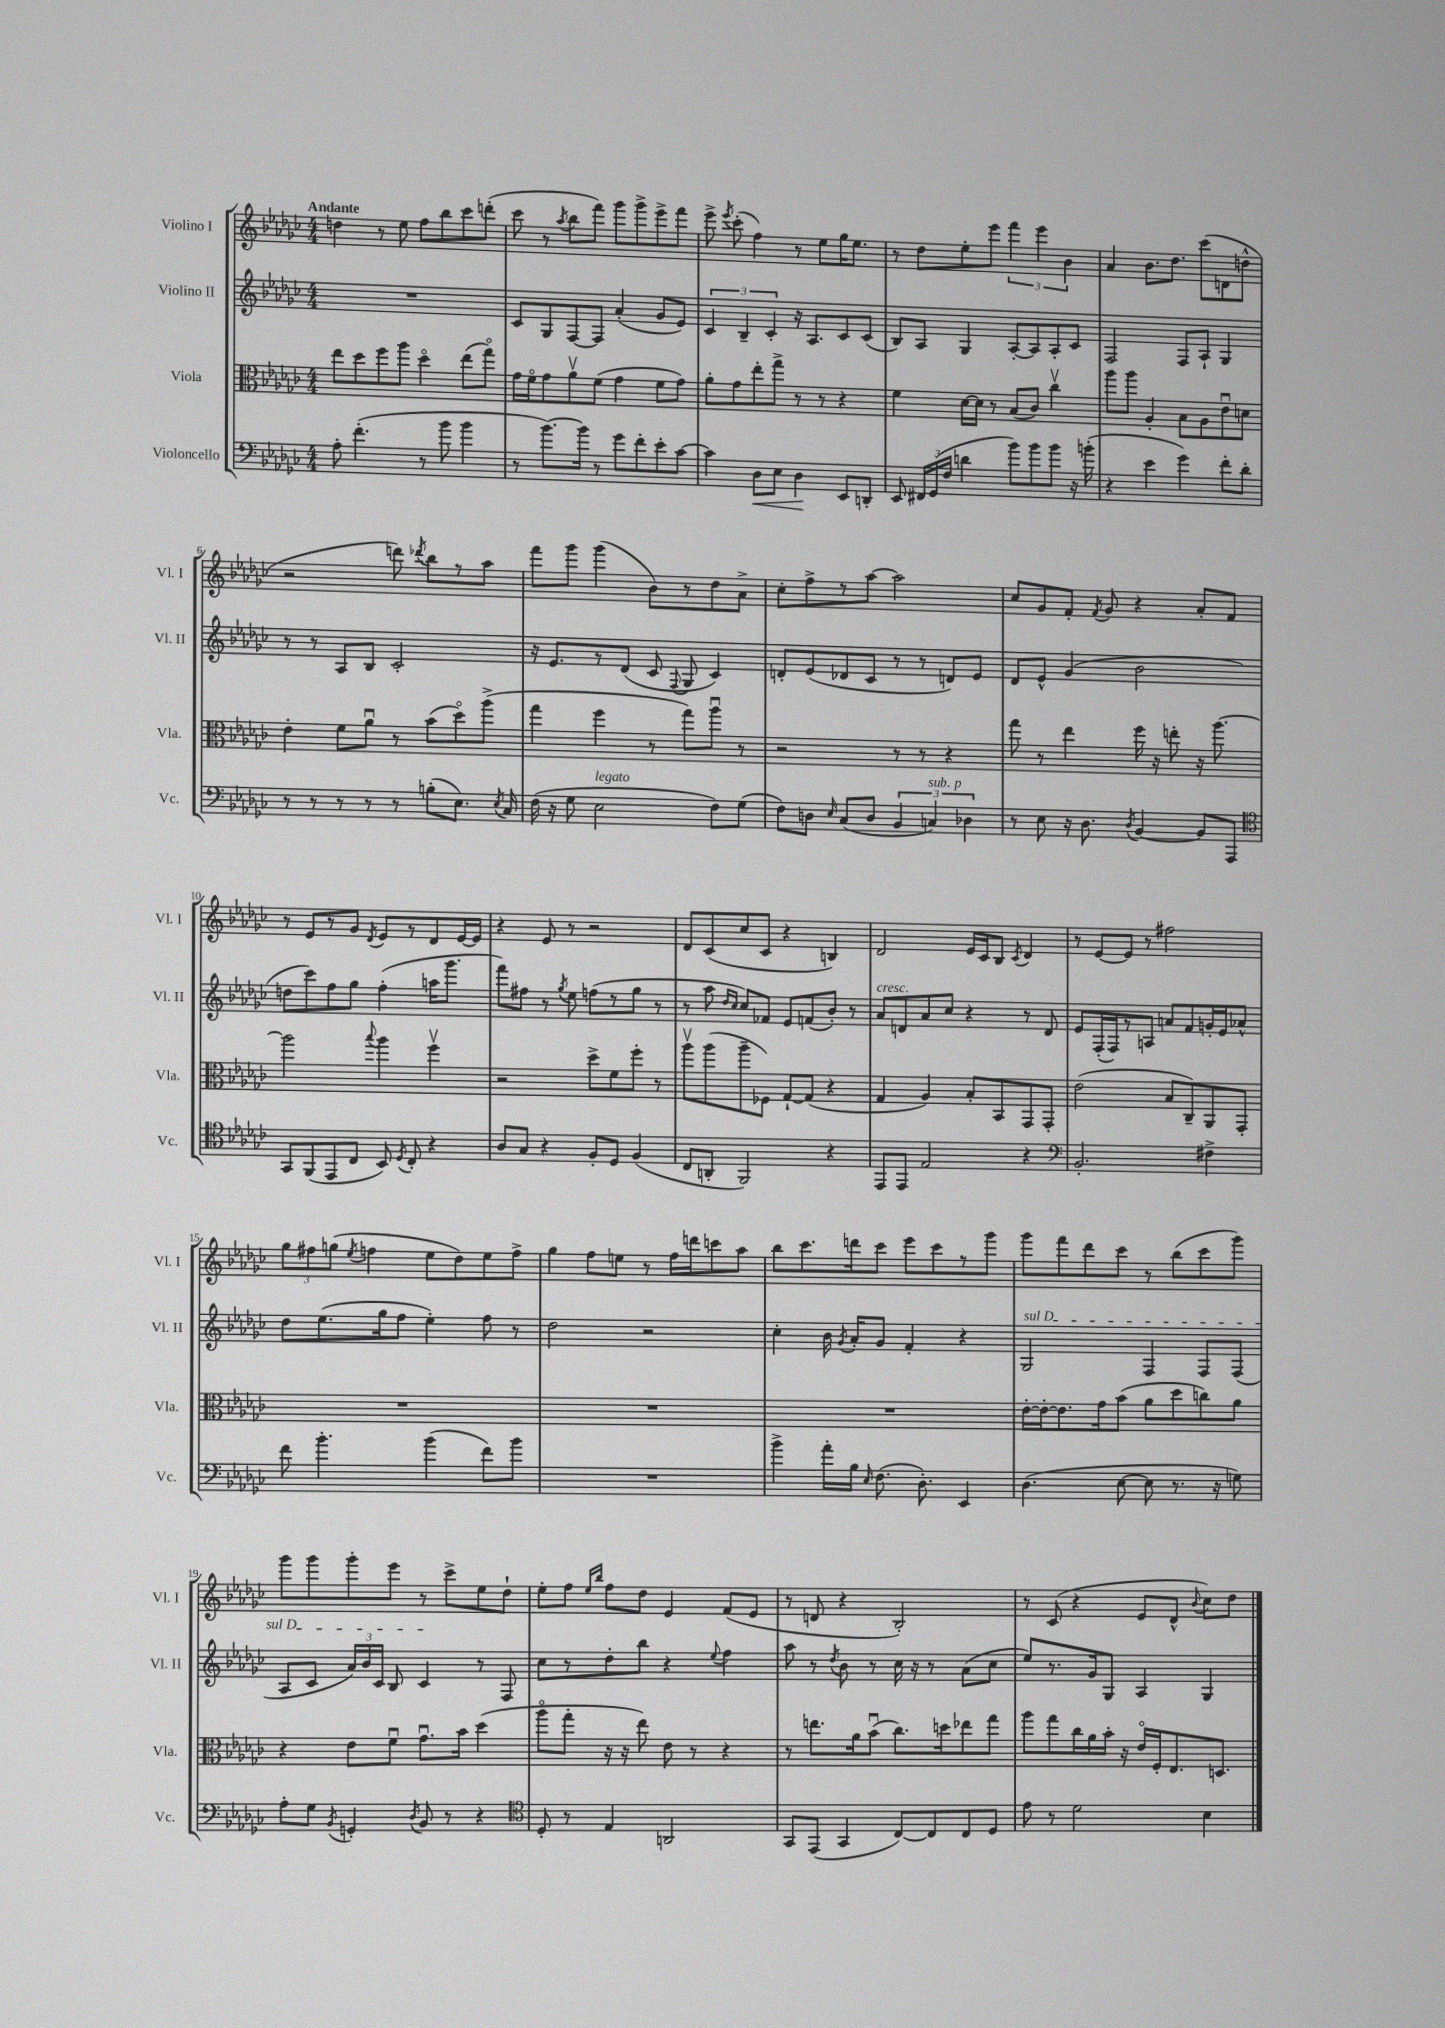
<<
\new StaffGroup <<
\new Staff = "s0" \with { instrumentName = "Violino I" shortInstrumentName = "Vl. I" } {
    \clef treble \key ges \major \numericTimeSignature \time 4/4 \tempo "Andante"
    \autoBeamOff d''4 r8 ees''8 f''8[ bes''8 ces'''8 d'''8]-.( |
    ces'''8 r8 \acciaccatura { aes''8 } bes''8[ f'''8]) ges'''8[ ges'''8-> ees'''8-> f'''8] |
    ees'''8-> \acciaccatura { ees'''8 } ces'''8-.( f''4) r8 ees''8[ ges''16 ees''8.] |
    r8 des''8[ ees''8-. ees'''8] \tuplet 3/2 { f'''4 ees'''4 bes'4 } |
    aes'4 bes'8.[ des''8.] ces'''8[( d'8 d''8]-^ |
    r2 d'''8) \acciaccatura { des'''8 } bes''8[ r8 aes''8] |
    f'''8[ ges'''8] ges'''4( bes'8[) r8 des''8 aes'8]-> |
    ces''8[-. f''8-> r8 aes''8]~ aes''2 |
    ces''8[ ges'8 f'8]-. \acciaccatura { f'8 } ges'8 r4 aes'8[-. f'8] |
    r8 ees'8[ r8 ges'8] \acciaccatura { des'8 } ees'8[ r8 des'8 ees'16~ ees'16] |
    r4 ees'8 r8 r2 |
    des'8[ ces'8( ces''8 ces'8] r4 b4) |
    des'2 ees'16[ ces'16 bes8] \acciaccatura { ces'8 } des'4 |
    r8 ees'8[~ ees'8] r8 fis''2 |
    \tuplet 3/2 { ges''8[ fis''8 g''8]( } \acciaccatura { ees''8 } f''4 ees''8[ des''8) ees''8 f''8]-> |
    ges''4 f''8[ e''8] r8 f''16[ d'''16 c'''8 aes''8] |
    bes''8[ ces'''8. d'''16 ces'''8] ees'''8[ ces'''8 r8 ges'''8] |
    ges'''8[ f'''8 des'''8 ces'''8] r8 bes''8[( ces'''8 ges'''8]) |
    ges'''8[ ges'''8 ges'''8-. ees'''8] r8 ces'''8[-> ees''8 des''8]-! |
    ees''8[-. f''8] \grace { ees''16[ bes''16] } f''8[ des''8] ees'4 f'8[( ees'8] |
    r8 d'8 r4 bes2-.) |
    r8 ces'8( r4 ees'8[ des'8]-^ \appoggiatura { bes'8 } ces''8[) des''8] \bar "|." |
}
\new Staff = "s1" \with { instrumentName = "Violino II" shortInstrumentName = "Vl. II" } {
    \clef treble \key ges \major \numericTimeSignature \time 4/4
    \autoBeamOff R1 |
    ces'8[ ges8 f8~ f8] aes'4-.( ges'8[ ees'8]) |
    \tuplet 3/2 { ces'4 bes4-- ces'4-. } r16 aes8.[ ces'8 ces'8]( |
    bes8[) aes8] ges4 aes8[~-. aes8 aes8-. ces'8] |
    f2 f8[ aes8]-! ges4 |
    r8 r8 aes8[ bes8] ces'2-. |
    r16 ees'8.[ r8 des'8]( ces'8 \appoggiatura { f8 } ges8 ces'4) |
    d'8[-. ees'8( des'8 ces'8] r8 r8 d'8[) ees'8] |
    des'8[ ees'8]-^ ges'4( bes'2 |
    d''8[ ces'''8) f''8 ges''8] f''4-.( a''16[ ges'''8.] |
    f'''8[) fis''8] r8 \acciaccatura { ges''8 } ees''8 f''8[( r8 ges''8] r8 |
    r8 aes''8 \grace { des''16[ ces''16] } ces''8[) fes'8] ees'8[ f'8( bes'8]-.) r8 |
    aes'8[^\markup { \italic "cresc." } d'8 aes'8 ces''8] r4 r8 d'8 |
    ees'8[ f16-.( f16) r8 a8] a'8[ f'8 g'16-. ees'16 aes'8]-^ |
    des''8[ ees''8.( ges''16 f''8] ees''4-.) f''8 r8 |
    des''2 r2 |
    ces''4-. bes'16 \acciaccatura { ges'8 } aes'16[-. ges'8] f'4-. r4 |
    \once \override TextSpanner.bound-details.left.text = \markup { \italic "sul D" } ges2\startTextSpan f4 f8[ f8]( |
    aes8[ ces'8] \tuplet 3/2 { aes'16[) bes'16 ces'16] } bes8 ces'4\stopTextSpan r8 f8 |
    ces''8[ r8 des''8-. bes''8] r4 \appoggiatura { ees''8 } f''4 |
    aes''8 r8 \acciaccatura { des''8 } bes'8 r8 ces''16 r16 r8 aes'8[( ces''8] |
    ees''8[) r8. ges'16 ges8] aes4 ges4 \bar "|." |
}
\new Staff = "s2" \with { instrumentName = "Viola" shortInstrumentName = "Vla." } {
    \clef alto \key ges \major \numericTimeSignature \time 4/4
    \autoBeamOff ees''8[ des''8 f''8 aes''8] des''4\flageolet ees''8[( ges''8]\flageolet) |
    ges'16[ f'16\flageolet ges'8 aes'8\upbow f'8]( ges'4 f'8[ ges'8]) |
    aes'8[-. ges'8 ees''8-. ges''8]-> r8 r8 r4 |
    f'4 des'16[~ des'16] r8 bes8[( ces'8]) ces''4\upbow |
    aes''8[ aes''8] aes4-. bes8[ aes8 ees'8\downbow d'8] |
    ees'4-. f'8[ aes'8]\downbow r8 bes'8[( des''8\flageolet) aes''8]->( |
    ges''4 f''4 r8 ges''8[) aes''8]\downbow r8 |
    r2 r8 r8 r4 |
    ges''8 r8 ees''4 f''16 r16 e''8-. r16 aes''8.~ |
    aes''2 \appoggiatura { bes''8 } aes''4 f''4\upbow |
    r2 des''8[-> f'8 f''8]-. r8 |
    aes''8[\upbow aes''8( aes''8-- fes8]) ges8[~-! ges8]( r4 |
    ges4 aes4) bes8[-. bes,8 ges,8 ges,8]-. |
    ees'2( bes8[ ces8--) aes,8 ges,8]-. |
    R1 |
    R1 |
    R1 |
    ees'16[~-. ees'16~-. ees'8. ges'16 bes'8]( aes'8[ des''8 c''8) aes'8] |
    r4 ees'8[ f'8]\downbow ges'8.[\downbow bes'16] des''4( |
    aes''8[\flageolet ges''8]-. r16 r16 ees''8) ees'8 r8 r4 |
    r8 e''8.[ aes'16 bes'8]\downbow( ces''8.[) d''16 ees''8 ges''8] |
    aes''8[ ges''8 ces''16 aes'16 bes'16]-. r16 ees'16[\flageolet f16-. ees8. d8.] \bar "|." |
}
\new Staff = "s3" \with { instrumentName = "Violoncello" shortInstrumentName = "Vc." } {
    \clef bass \key ges \major \numericTimeSignature \time 4/4
    \autoBeamOff aes8-. f'4.-.( r8 bes'8 bes'4 |
    r8 bes'8.[~) bes'16] r8 ges'8[ f'8-. ees'8-. ces'8]~ |
    ces'4 des8[\< ees8] des4\! ees,8[ d,8]-. |
    ees,8 \tuplet 3/2 { fis,16[ ges,16( f16] } d'4 bes'8[) bes'8 bes'8] r16 b'16-.( |
    r4 ees'4 ges'4) f'8[-. des'8]-. |
    r8 r8 r8 r8 r8 b8[-.( ees8.]) \acciaccatura { ees8 } ces16 |
    f16( r16 ges8 ees2^\markup { \italic "legato" } f8[) ges8]( |
    f8[) d8] \grace { ees16 } ces8[( d8] \tuplet 3/2 { bes,4 c4^\markup { \italic "sub. p" }) des4 } |
    r8 ees8 r16 des8. \acciaccatura { des8 } bes,4~ bes,8[ aes,,8] |
    \clef tenor ges,8[ f,8( ees,8 ces8] bes,8) \acciaccatura { des8 } ces8-. r4 |
    aes8[ ges8] r4 f8[-. des8] f4( |
    ces8[ a,8]-. f,2) r4 |
    ees,8[ ees,8] ees2 r4 |
    \clef bass bes,2.-. fis4-> |
    f'8 bes'4.-. bes'4( f'8[) bes'8] |
    R1 |
    bes'4-> aes'16[-. bes16] \grace { ees16 } f8.( des8.-.) ees,4 |
    des4.( ees8~ ees8 r8. r16 g8) |
    aes8[-. ges8] \acciaccatura { bes,8 } g,4-. \acciaccatura { des8 } bes,8 r8 r4 |
    \clef tenor des8-. r8 ees4 a,2 |
    ges,8[ ees,8]( ges,4 ces8[~) ces8 ces8 des8] |
    ees'8 r8 des'2 bes4 \bar "|." |
}
>>
>>
